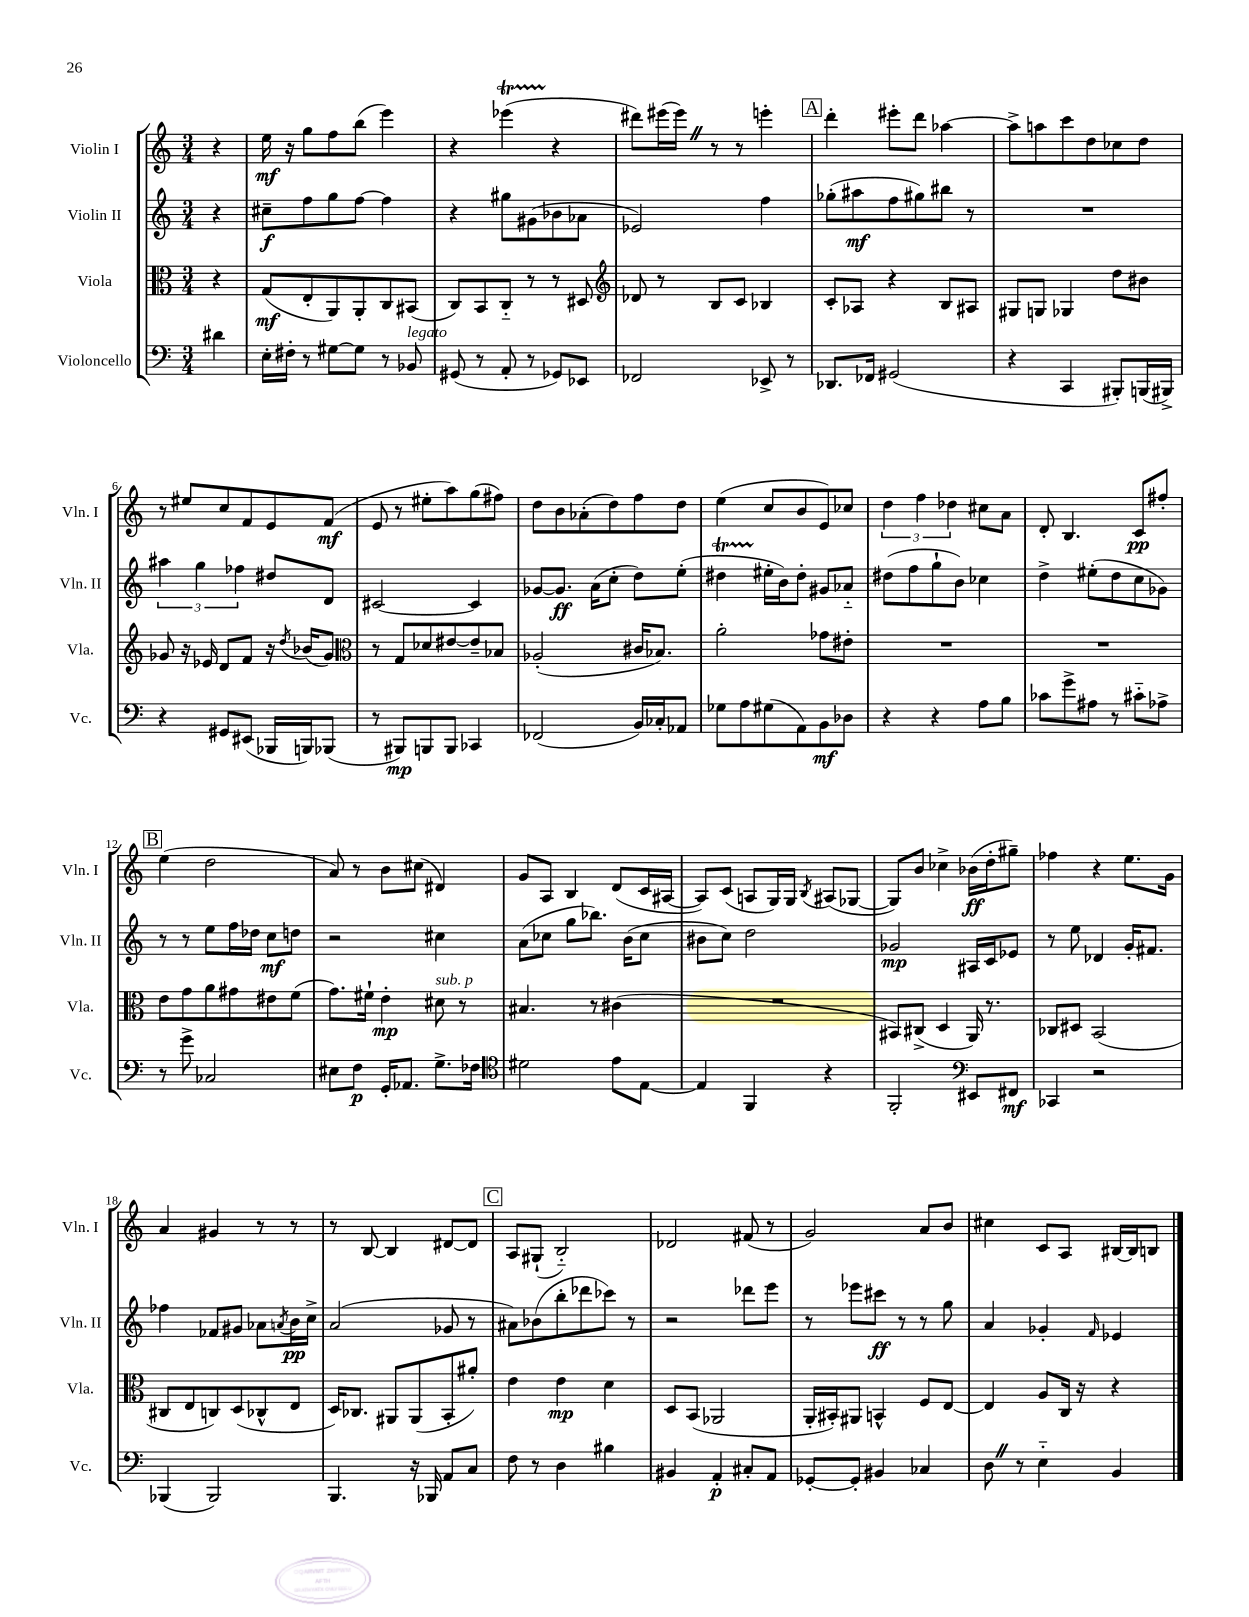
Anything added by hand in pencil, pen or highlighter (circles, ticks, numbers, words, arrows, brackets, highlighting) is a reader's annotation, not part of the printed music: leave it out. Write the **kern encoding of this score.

**kern	**kern	**kern	**kern
*staff4	*staff3	*staff2	*staff1
*clefF4	*clefC3	*clefG2	*clefG2
*k[]	*k[]	*k[]	*k[]
*M3/4	*M3/4	*M3/4	*M3/4
4d#\	4r	4r	4r
=	=	=	=
16E'\LL	(8G/L	8cc#~\L	16ee\
16F#'\JJ	.	.	16r
8r	8E'/	8ff\	8gg\L
[8G#\L	8AA/)	8gg\	8ff\
8G#\]J	8AA'/	[8ff\J	(8bb\J
8r	8C/	4ff\]	4eee\)
8BB-/	(8BB#/J	.	.
=	=	=	=
(8GG#/	8C/L)	4r	4r
8r	8BB/	.	.
8AA'/	8C'~/J	8gg#\L	(4eee-\
8r	8r	(8g#\	.
8GG-/L)	8r	8b-\	4r
8EE-/J	8D#/	8a-\J	.
=	=	=	=
*	*clefG2	*	*
2FF-/	8d-/	2e-/)	8ddd#\L)
.	8r	.	(16eee#\L
.	.	.	16eee#\JJ)
.	8B/L	.	8r
.	8c/J	.	8r
8EE-^/	4B-/	4ff\	4eee'\
8r	.	.	.
=	=	=	=
8.DD-/L	8c'/L	(8gg-'\L	4ddd'\
.	8A-/J	8aa#\	.
16FF-/Jk	.	.	.
(2GG#/	4r	8ff\	8eee#'\L
.	.	8gg#\)	8ddd\J
.	8B/L	8bb#\J	[4aa-\
.	8A#/J	8r	.
=	=	=	=
4r	8G#/L	2.r	8aa-^\]L
.	8G/J	.	8aa\
4CC/	4G-/	.	8ccc\
.	.	.	8dd\
8BBB#'/L)	8dd\L	.	8cc-\
(16BBB/L	8b#\J	.	8dd\J
16BBB#^/JJ)	.	.	.
=	=	=	=
4r	8g-/	6aa#\	8r
.	16r	.	8ee#/L
.	.	6gg\	.
.	16e-/	.	.
8GG#/L	8d/L	.	8cc/
.	.	6ff-\	.
(8EE#/J	8f/J	.	8f/
16BBB-/LL	16r	8dd#/L	8e/
.	8qdd/	.	.
16BBB/J)	(16b-/LK	.	.
(8BBB-/J	8g-/J)	8d/J	(8f/J
=	=	=	=
*	*clefC3	*	*
8r	8r	[2c#/	8e/
8BBB#/L)	8G/L	.	8r
8BBB/	8d-/	.	8ee#'\L
8BBB/J	[8e#/	.	8aa\)
4CC-/	8e#~/]	4c#/]	(8gg\
.	8B-/J	.	8ff#\J)
=	=	=	=
(2FF-/	(2A-'/	[8g-/L	8dd\L
.	.	8.g-/]J	8b\
.	.	.	(8a-'\
.	.	(16a\LK	.
.	.	8cc'\J	8dd\)
16BB/LL)	16c#/LK	8dd\L)	8ff\
16C-'/J	8.B-/J)	.	.
8AA-/J	.	(8ee'\J	8dd\J
=	=	=	=
8G-\L	2a'\	4dd#\	(4ee\
8A\	.	.	.
(8G#\	.	16ee#'\LL	8cc/L
.	.	16b\J)	.
8AA\)	.	8dd#'\J	8b/
8BB\	8g-\L	8g#/L	8e/)
8D-\J	8e#'\J	8a-'~/J	8cc-/J
=	=	=	=
4r	2.r	(8dd#\L	6dd\
.	.	8ff\	.
.	.	.	6ff\
4r	.	8gg`\	.
.	.	.	6dd-\
.	.	8b\J)	.
8A\L	.	4cc-\	8cc#\L
8B\J	.	.	8a\J
=	=	=	=
8c-\L	2.r	4dd^\	8d'/
8g^\	.	.	4.B/
8A#\J	.	(8ee#'\L	.
8r	.	8dd\	.
8c#'~\L	.	8cc\	8c/L
8A-^\J	.	8g-\J)	8ff#'/J
=	=	=	=
8r	8e\L	8r	(4ee\
8g^\	8g\	8r	.
2C-/	8a\	8ee\L	2dd\
.	8g#\	16ff\L	.
.	.	16dd-\JJ	.
.	8e#\	8cc\L	.
.	(8f\J	8dd\J	.
=	=	=	=
8E#\L	8.g\L)	2r	8a/)
8F\J	.	.	8r
.	16f#`\Jk	.	.
16GG'/LK	4e'\	.	8b\L
8.AA-/J	.	.	.
.	.	.	(8cc#\J
8.G^\L	8d#\	4cc#\	4d#/)
.	8r	.	.
16F-\Jk	.	.	.
=	=	=	=
*clefC4	*	*	*
2d#\	4.B#/	(8a\L	8g/L
.	.	8cc-\J	8A/J
.	.	8gg\L	4B/
.	8r	8.bb-\J)	.
8e\L	(4c#\	.	(8d/L
.	.	(16b\LK	.
[8E\J	.	8cc-\J	16c/L
.	.	.	[16A#/JJ
=	=	=	=
4E/]	2.r	8b#\L	8A#/]L)
.	.	8cc\J)	(8c/J
4FF/	.	2dd\	8A/L
.	.	.	16G/L)
.	.	.	16G/JJ
.	.	.	8qB/
4r	.	.	(8A#/L
.	.	.	[8G-/J
=	=	=	=
2FF'/	8BB#/L)	2g-/	8G-/]L)
.	(8C#^/J	.	8b/J
.	4D/	.	4cc-^\
*clefF4	*	*	*
8EE#/L	16AA/)	16A#/LL	(16b-\LL
.	8.r	16c/J	16dd'\J
8FF#/J	.	8e-/J	8gg#~\J)
=	=	=	=
4CC-/	8C-/L	8r	4ff-\
.	8D#/J	8ee\	.
2r	(2BB/	4d-/	4r
.	.	16g'/LK	8.ee\L
.	.	8.f#/J	.
.	.	.	16g\Jk
=	=	=	=
(4BBB-/	8C#/L	4ff-\	4a/
.	8E/	.	.
2BBB-/)	8C/)	8f-/L	4g#/
.	(8D/	8g#/J	.
.	8C-^^/	8a-\L	8r
.	.	8qa/	.
.	8E/J	16b\L	8r
.	.	16cc^\JJ	.
=	=	=	=
4.BBB/	16D/LK)	(2a/	8r
.	8.C-/J	.	.
.	.	.	[8B/
.	8AA#/L	.	4B/]
16r	(8AA#/	.	.
16BBB-/	.	.	.
8AA/L	8BB'/	8g-/	[8d#/L
8C/J	8a#'/J)	8r	8d#/]J
=	=	=	=
8F\	4e\	8a#\L)	8A/L
8r	.	(8b-\	(8G#`/J
4D\	4e\	8bb'\	2B'~/)
.	.	8ddd-\	.
4B#\	4d\	8ccc-\J)	.
.	.	8r	.
=	=	=	=
4BB#/	8D/L	2r	2d-/
.	(8BB/J	.	.
4AA'/	2AA-/	.	.
8C#'/L	.	8ddd-\L	(8f#/
8AA/J	.	8eee\J	8r
=	=	=	=
[8GG-'/L	16AA'/LL	8r	2g/)
.	16BB#'/J)	.	.
8GG-'/]J	8AA#/J	8eee-\L	.
4BB#/	4BB^^/	8ccc#\J	.
.	.	8r	.
4C-/	8F/L	8r	8a/L
.	[8E/J	8gg\	8b/J
=	=	=	=
8D\	4E/]	4a/	4cc#\
8r	.	.	.
4E'~\	8A/L	4g-'/	8c/L
.	16C/Jk	.	8A/J
.	16r	.	.
.	.	16qqf/	.
4BB/	4r	4e-/	[16B#/LL
.	.	.	16B#/]J
.	.	.	8B/J
==	==	==	==
*-	*-	*-	*-
